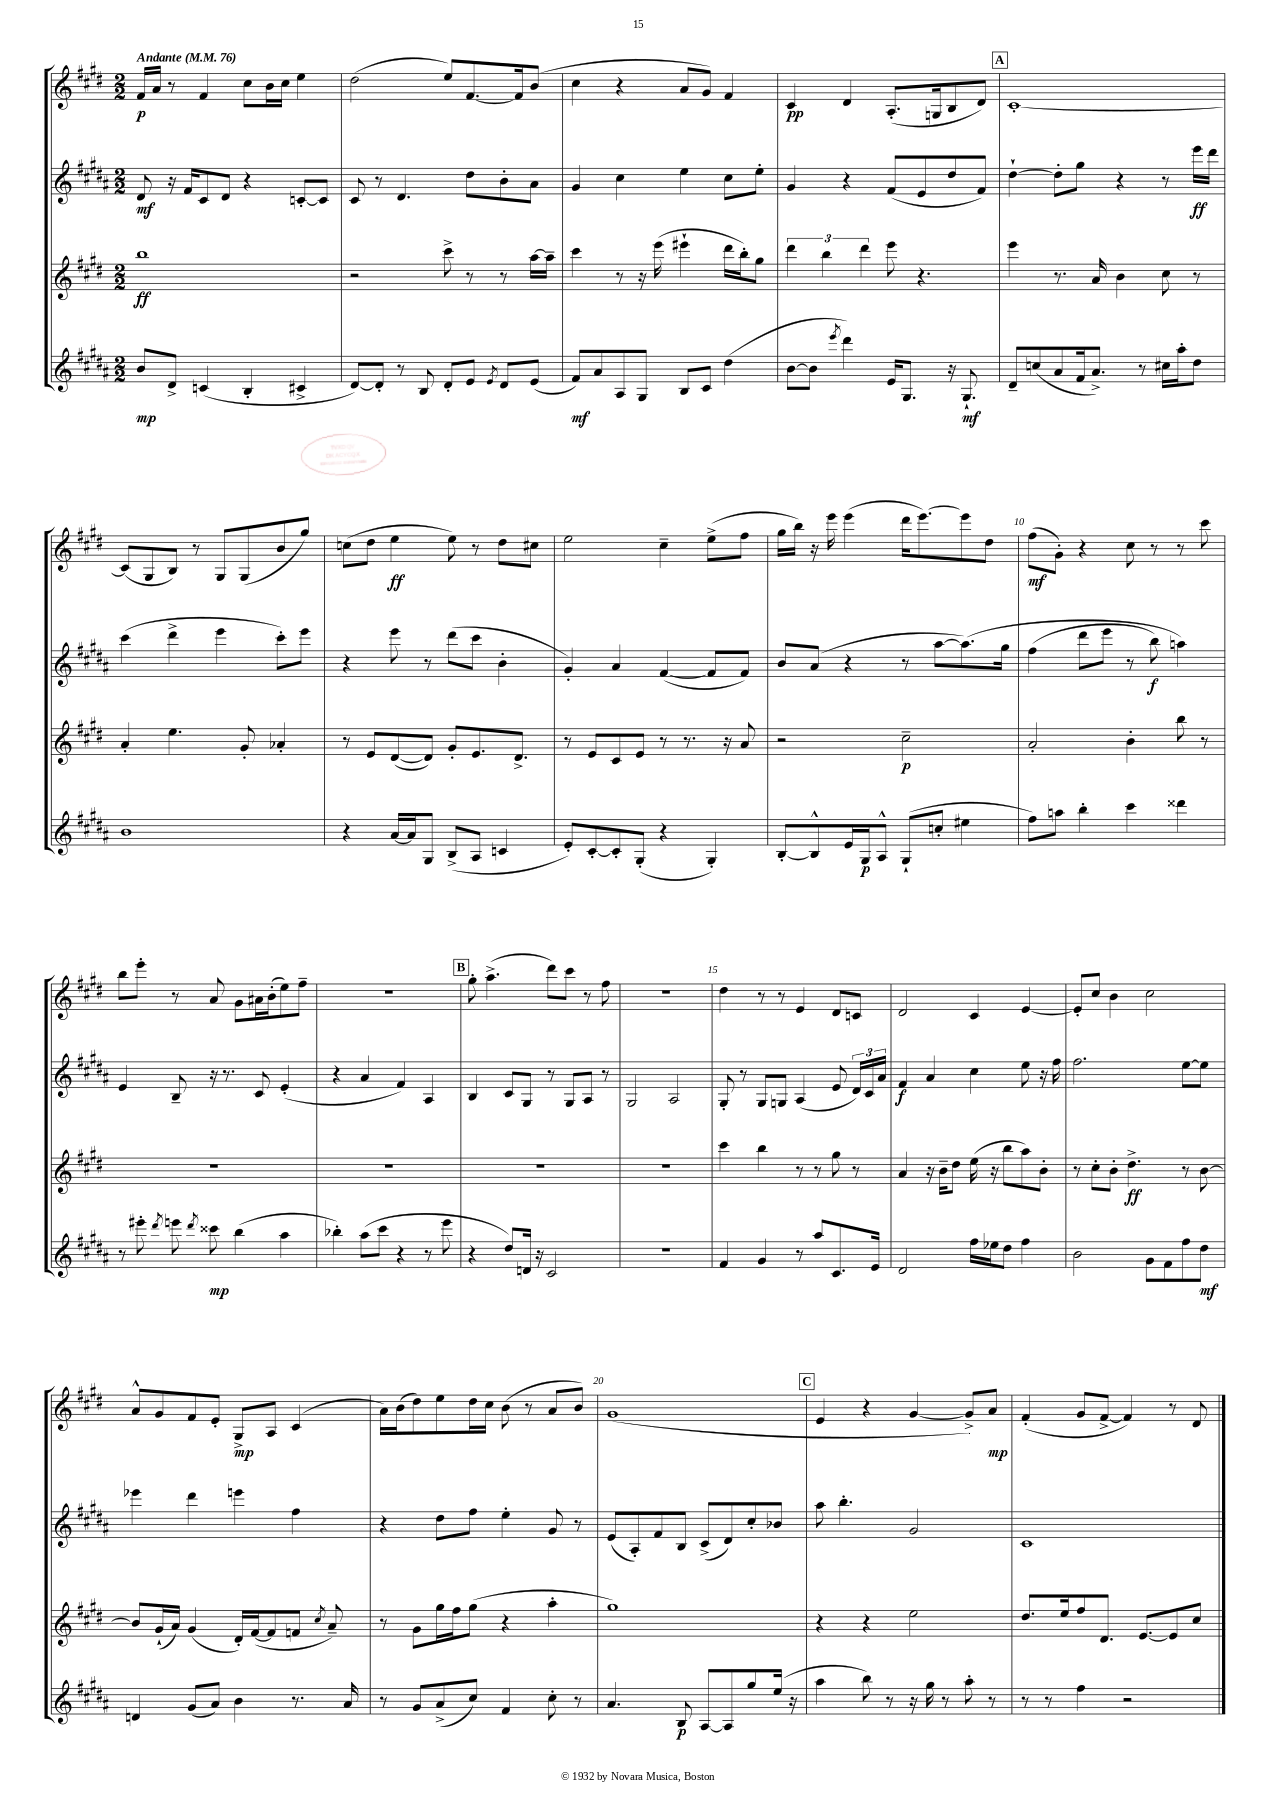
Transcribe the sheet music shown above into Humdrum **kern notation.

**kern	**kern	**kern	**kern
*staff4	*staff3	*staff2	*staff1
*clefG2	*clefG2	*clefG2	*clefG2
*k[f#c#g#d#a#]	*k[f#c#g#d#]	*k[f#c#g#d#a#]	*k[f#c#g#d#]
*M2/2	*M2/2	*M2/2	*M2/2
*MM76	*MM76	*MM76	*MM76
8b	1bb	8d#	16f#
.	.	.	16a
8d#^	.	16r	8r
.	.	16f#	.
(4c	.	8c#	4f#
.	.	8d#	.
4B'	.	4r	8cc#
.	.	.	16b
.	.	.	16cc#
4c#^	.	[8c'	4ee
.	.	8c]	.
=	=	=	=
[8d#)	2r	8c#	(2dd#
8d#']	.	8r	.
8r	.	4.d#	.
8B	.	.	.
8d#'	8ccc#^	.	8ee)
8e	8r	8dd#	[8.f#
8qe	.	.	.
8d#	8r	8b'	.
.	.	.	16f#]
(8e	[16aa	8a#	(8b
.	16aa~]	.	.
=	=	=	=
8f#)	4ccc#	4g#	4cc#
8a#	.	.	.
8A#	8r	4cc#	4r
8G#	16r	.	.
.	(16eee	.	.
8B	4eee#`	4ee	8a
8c#	.	.	8g#)
(4dd#	16ddd#	8cc#	4f#
.	16bb')	.	.
.	8gg#	8ee'	.
=	=	=	=
[8b	6ddd#	4g#	4c#
8b]	.	.	.
.	6bb	.	.
8qeee	.	.	.
4ddd#)	.	4r	4d#
.	6ddd#	.	.
16e	8eee	(8f#	(8.A'
8.G#	.	.	.
.	4.r	8e	.
.	.	.	16G
16r	.	8dd#	8B
8.G#`	.	.	.
.	.	8f#)	8d#)
=	=	=	=
8d#~	4eee	[4dd#`	[1c#'
(8cc	.	.	.
8a#	8.r	8dd#']	.
16f#	.	8gg#	.
8.a#^)	16a	.	.
.	4b	4r	.
8r	.	.	.
16cc#	8cc#	8r	.
16aa#'	.	.	.
8dd#	8r	16eee	.
.	.	16ddd#	.
=	=	=	=
1b	4a'	(4ccc#	(8c#]
.	.	.	8G#
.	4.ee	4ddd#^	8B)
.	.	.	8r
.	.	4eee	8G#
.	8g#'	.	(8G#
.	4a-'	8ccc#')	8b
.	.	8eee	8gg#)
=	=	=	=
4r	8r	4r	(8cc
.	8e	.	8dd#
[16a#	([8d#	8eee	4ee
16a#]	.	.	.
8G#	8d#])	8r	.
(8B^	8g#'	(8ddd#	8ee)
8A#	8.e	8ccc#	8r
4c	.	4b'	8dd#
.	8.d#^	.	.
.	.	.	8cc#
=	=	=	=
8e')	8r	4g#')	2ee
[8c#'	8e	.	.
8c#']	8c#	4a#	.
(8G#'	8e	.	.
4r	8r	([4f#	4cc#~
.	8.r	.	.
4G#')	.	8f#]	(8ee^
.	16r	.	.
.	8a	8f#)	8ff#
=	=	=	=
[8B'	2r	8b	16gg#
.	.	.	16bb)
8B^^]	.	(8a#	16r
.	.	.	16eee
16e	.	4r	(4eee
16G#	.	.	.
8A#^^	.	.	.
(8G#`	2cc#~	8r	16ddd#
.	.	.	[8.eee)
8cc'	.	[8aa#	.
4ee#	.	&(8.aa#])	8eee]
.	.	.	8dd#
.	.	16gg#	.
=	=	=	=
8ff#)	2a'	(4ff#	(8ff#
8aa	.	.	8g#')
4bb'	.	8ddd#	4r
.	.	8eee	.
4ccc#	4b'	8r	8cc#
.	.	8bb)	8r
4ddd##	8bb	4aa&)	8r
.	8r	.	8ccc#
=	=	=	=
8r	1r	4e	8bb
8eee#'	.	.	8eee'
8qddd#	.	.	.
8eee	.	8B~	8r
8qddd#	.	.	.
8ccc##	.	16r	8a
.	.	8.r	.
(4bb	.	.	8g#
.	.	8c#	16a#
.	.	.	(16b'
4aa#	.	(4e'	8ee)
.	.	.	8ff#~
=	=	=	=
4bb-')	1r	4r	1r
(8aa#	.	4a#	.
8ccc#	.	.	.
4r	.	4f#)	.
8r	.	4A#	.
8eee	.	.	.
=	=	=	=
4r	1r	4B	8gg#'
.	.	.	(4.aa^
8dd#)	.	8c#	.
16d	.	8G#	.
16r	.	.	.
2c#	.	8r	8ddd#)
.	.	8G#	8ccc#
.	.	8A#	8r
.	.	8r	8ff#
=	=	=	=
1r	1r	2G#	1r
.	.	2A#	.
=	=	=	=
4f#	4ccc#	8G#'	4dd#
.	.	8r	.
4g#	4bb	8G#	8r
.	.	8G	8r
8r	8r	(4A#	4e
8aa#	8r	.	.
8.c#	8gg#	8e	8d#
.	8r	24d#)	8c
.	.	24c#	.
16e	.	.	.
.	.	24a#	.
=	=	=	=
2d#	4a	4f#	2d#
.	16r	4a#	.
.	16b~	.	.
.	8dd#	.	.
16ff#	(16ee	4cc#	4c#
16ee-	16r	.	.
8dd#	8bb	.	.
4ff#	8aa)	8ee	[4e
.	8b'	16r	.
.	.	16ff#	.
=	=	=	=
2b	8r	2.ff#	8e']
.	8cc#'	.	8cc#
.	8b'	.	4b
.	4.dd#^	.	.
8g#	.	.	2cc#
8f#	.	.	.
8ff#	8r	[8ee	.
8dd#	[8b	8ee]	.
=	=	=	=
4d	8b]	4eee-	8a^^
.	(16g#`	.	8g#
.	16a)	.	.
(8g#	(4g#	4ddd#	8f#
8a#)	.	.	8e'
4b	16d#')	4eee	8G#^
.	([16f#	.	.
.	8f#]	.	8A
8.r	8f	4ff#	(4c#
.	8qcc#	.	.
.	8a~)	.	.
16a#	.	.	.
=	=	=	=
8r	8r	4r	16a)
.	.	.	(16b
8g#	8g#	.	8dd#)
(8a#^	16gg#	8dd#	8ee
.	16ff#	.	.
8cc#)	(8gg#	8ff#	16dd#
.	.	.	16cc#
4f#	4r	4ee'	(8b
.	.	.	8r
8cc#'	4aa'	8g#	8a
8r	.	8r	8b)
=	=	=	=
4.a#	1gg#)	(8e	(1g#
.	.	8A#')	.
.	.	8f#	.
8B	.	8B	.
[8A#	.	(8c#^	.
8A#]	.	8d#)	.
8gg#	.	8cc#'	.
(16ee	.	8b-	.
16r	.	.	.
=	=	=	=
4aa#	4r	8aa#	4e
.	.	4.bb'	.
8bb)	4r	.	4r
8r	.	.	.
16r	2ee	2g#	[4g#
16gg#	.	.	.
8r	.	.	.
8aa#'	.	.	8g#^])
8r	.	.	8a
=	=	=	=
8r	8.dd#	1c#	(4f#'
8r	.	.	.
.	16ee	.	.
4ff#	8ff#	.	8g#
.	8.d#	.	[8f#^
2r	.	.	4f#])
.	[8.e	.	.
.	8e]	.	8r
.	8cc#	.	8d#
==	==	==	==
*-	*-	*-	*-
